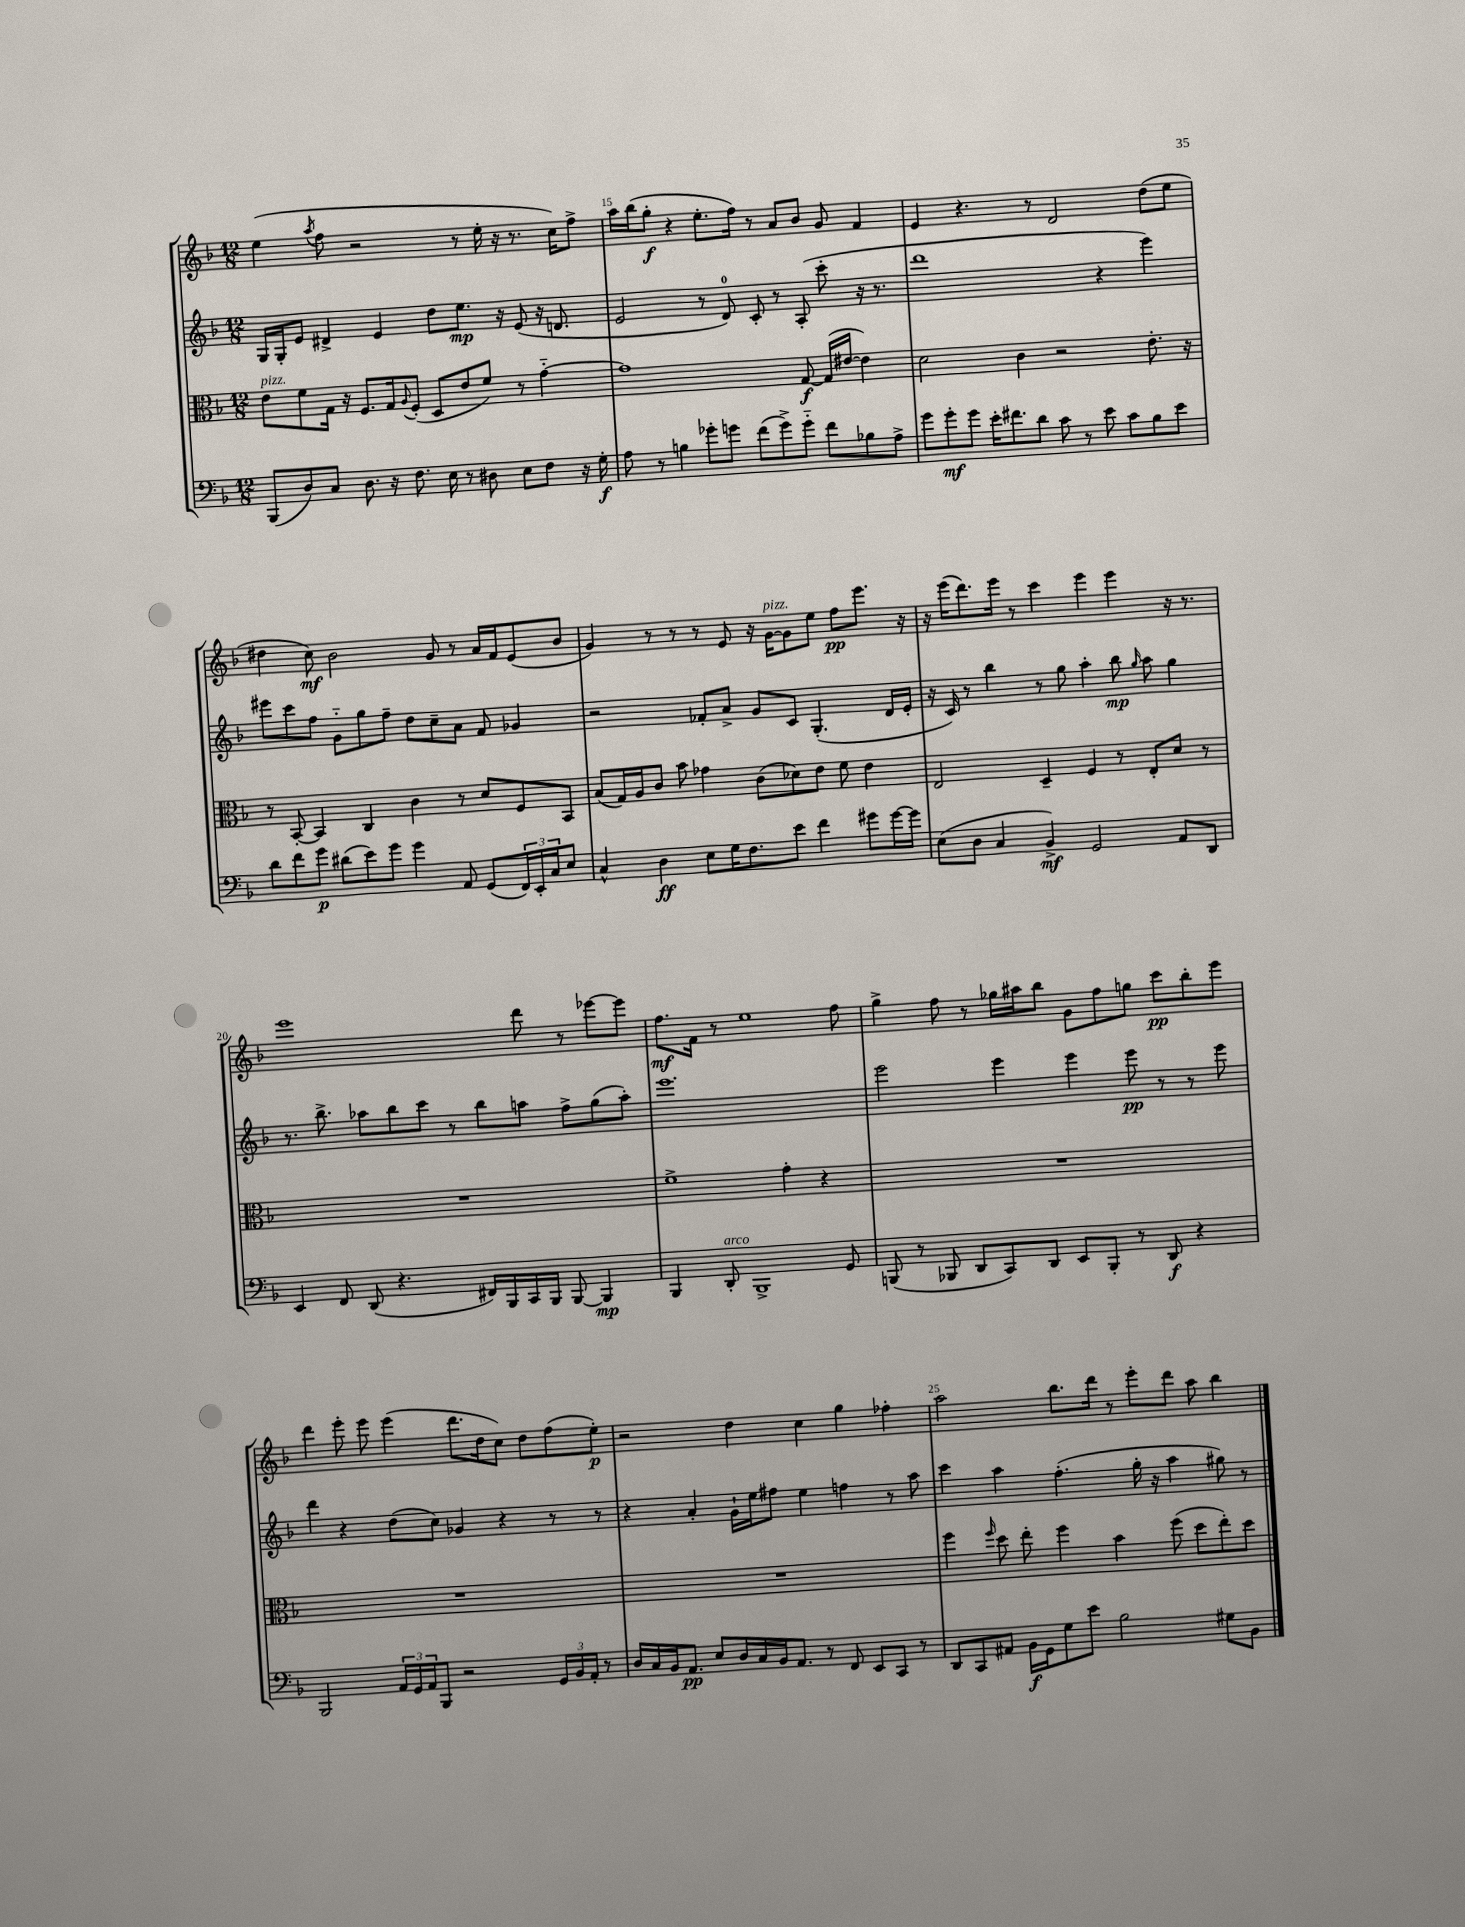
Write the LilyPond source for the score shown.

<<
\new StaffGroup <<
\new Staff = "s0" {
    \clef treble \key f \major \numericTimeSignature \time 12/8
    e''4( \acciaccatura { a''8 } f''8 r2 r8 e''16-. r16 r8. c''16) f''8-> |
    a''16 bes''16( g''8-.\f r4 e''8.-. f''16) r8 a'8 bes'8 g'8 f'4 |
    e'4 r4. r8 d'2 d''8( e''8 |
    dis''4 c''8\mf) bes'2 g'8 r8 a'16 f'16 e'8( bes'8 |
    g'4) r8 r8 r8 e'8 r16 g'16~^\markup { \italic "pizz." } g'8 e''8 f''8\pp e'''8. r16 |
    r16 e'''16( d'''8.) e'''16 r8 c'''4 e'''4 e'''4 r16 r8. |
    e'''1 d'''8 r8 ees'''8~ ees'''8 |
    f''8.\mf f'16 r8 e''1 f''8 |
    g''4-> f''8 r8 ges''16 ais''16 bes''8 g'8 f''8 g''8 c'''8\pp bes''8-. e'''8 |
    d'''4 e'''8-. e'''8 e'''4( d'''8. d''16 c''8) d''8 f''8( e''8-.\p) |
    r2 d''4 c''4 g''4 fes''4-. |
    a''2 bes''8. d'''16 r8 e'''8-. d'''8 a''8 bes''4 \bar "|." |
}
\new Staff = "s1" {
    \clef treble \key f \major \numericTimeSignature \time 12/8
    g16 g16-. e'8 dis'4-> e'4 d''8 e''8.\mp r16 e'8( r16 d'8. |
    e'2 r8 d'8-0) c'8-. r8 a8-.( c'''8-. r16 r8. |
    d'''1 r4 e'''4) |
    eis'''8 c'''8 f''8 g'8-_ g''8 f''8-- d''8 c''8-- a'8 f'8 ges'4 |
    r2 fes'8-. a'8-> g'8 c'8 g4.-.( d'16 e'16-. |
    r16 c'16) r8 bes''4 r8 g''8 a''4-. bes''8\mp \grace { g''16 } a''8 g''4 |
    r8. bes''8.-> aes''8 bes''8 c'''8 r8 bes''8 a''8 f''8-> g''8( a''8-.) |
    e'''1. |
    e'''2 e'''4 e'''4 e'''8\pp r8 r8 e'''8 |
    d'''4 r4 d''8( c''8) ges'4 r4 r8 r8 |
    r4 a'4-. g'16-! e''16 fis''8 e''4 f''4 r8 a''8 |
    c'''4 a''4 f''4.-.( g''16-. r16 a''4 gis''8) r8 \bar "|." |
}
\new Staff = "s2" {
    \clef alto \key f \major \numericTimeSignature \time 12/8
    e'8^\markup { \italic "pizz." } f'8 g16 r16 f8. g16 \appoggiatura { a8 } f8-.( d8 e'8 f'8) r8 g'4~-_ |
    g'1 g8~\f g16( eis'16~ eis'4) |
    d'2 c'4 r2 e'8.-. r16 |
    r8 bes,8~-. bes,4 c4 c'4 r8 d'8 f8 bes,8 |
    bes8( g16) a16 c'8 bes'8 ges'4 c'8( des'8) e'8 f'8 e'4 |
    e2 d4-- f4 r8 e8-. d'8 r8 |
    R1. |
    f'1-> g'4-. r4 |
    R1. |
    R1. |
    R1. |
    f''4 \grace { f''16 } d''8 e''8-. f''4 bes'4 f''8( d''8 e''8-.) d''8 \bar "|." |
}
\new Staff = "s3" {
    \clef bass \key f \major \numericTimeSignature \time 12/8
    bes,,8( d8) c8 d8. r16 f8. e16 r8 dis8 e8 f8 r16 g16-.\f |
    a8 r8 b4 ges'8-. g'8 f'8( g'8->) g'8-_ f'8 bes8 a8-> |
    g'8 g'8-.\mf g'8 e'16-. fis'8. d'8 c'8 r8 e'8 c'8 bes8 e'8 |
    d'8 f'8 g'8\p dis'8( e'8) g'8 g'4 a,8 g,8( \tuplet 3/2 { f,16) e,16-. c16 } e8 |
    c4-^ d4\ff e8 g16 f8. e'8 f'4 gis'8 gis'16~ gis'16 |
    e8( d8 c4 bes,4->\mf) g,2 a,8 d,8 |
    e,4 f,8 d,8( r4. fis,16) bes,,16 c,16 bes,,16 bes,,8~ bes,,4\mp |
    bes,,4 d,8-.^\markup { \italic "arco" } bes,,1-> g,8 |
    b,,8( r8 bes,,8 d,8 c,8) d,8 e,8 bes,,8-. r8 d,8\f r4 |
    bes,,2 \tuplet 3/2 { a,16 g,16 a,16 } bes,,8 r2 \tuplet 3/2 { g,16 bes,16 a,16-. } r8 |
    d16 c16 bes,16 a,8.\pp e8 d16 c16 bes,16 a,8. r8 f,8 e,8 c,8 r8 |
    d,8 c,8 ais,8 bes,16\f g,16 g8 e'8 bes2 gis8 bes,8 \bar "|." |
}
>>
>>
\layout { \context { \Score currentBarNumber = #14 \override BarNumber.break-visibility = ##(#f #t #t) barNumberVisibility = #(every-nth-bar-number-visible 5) } }
